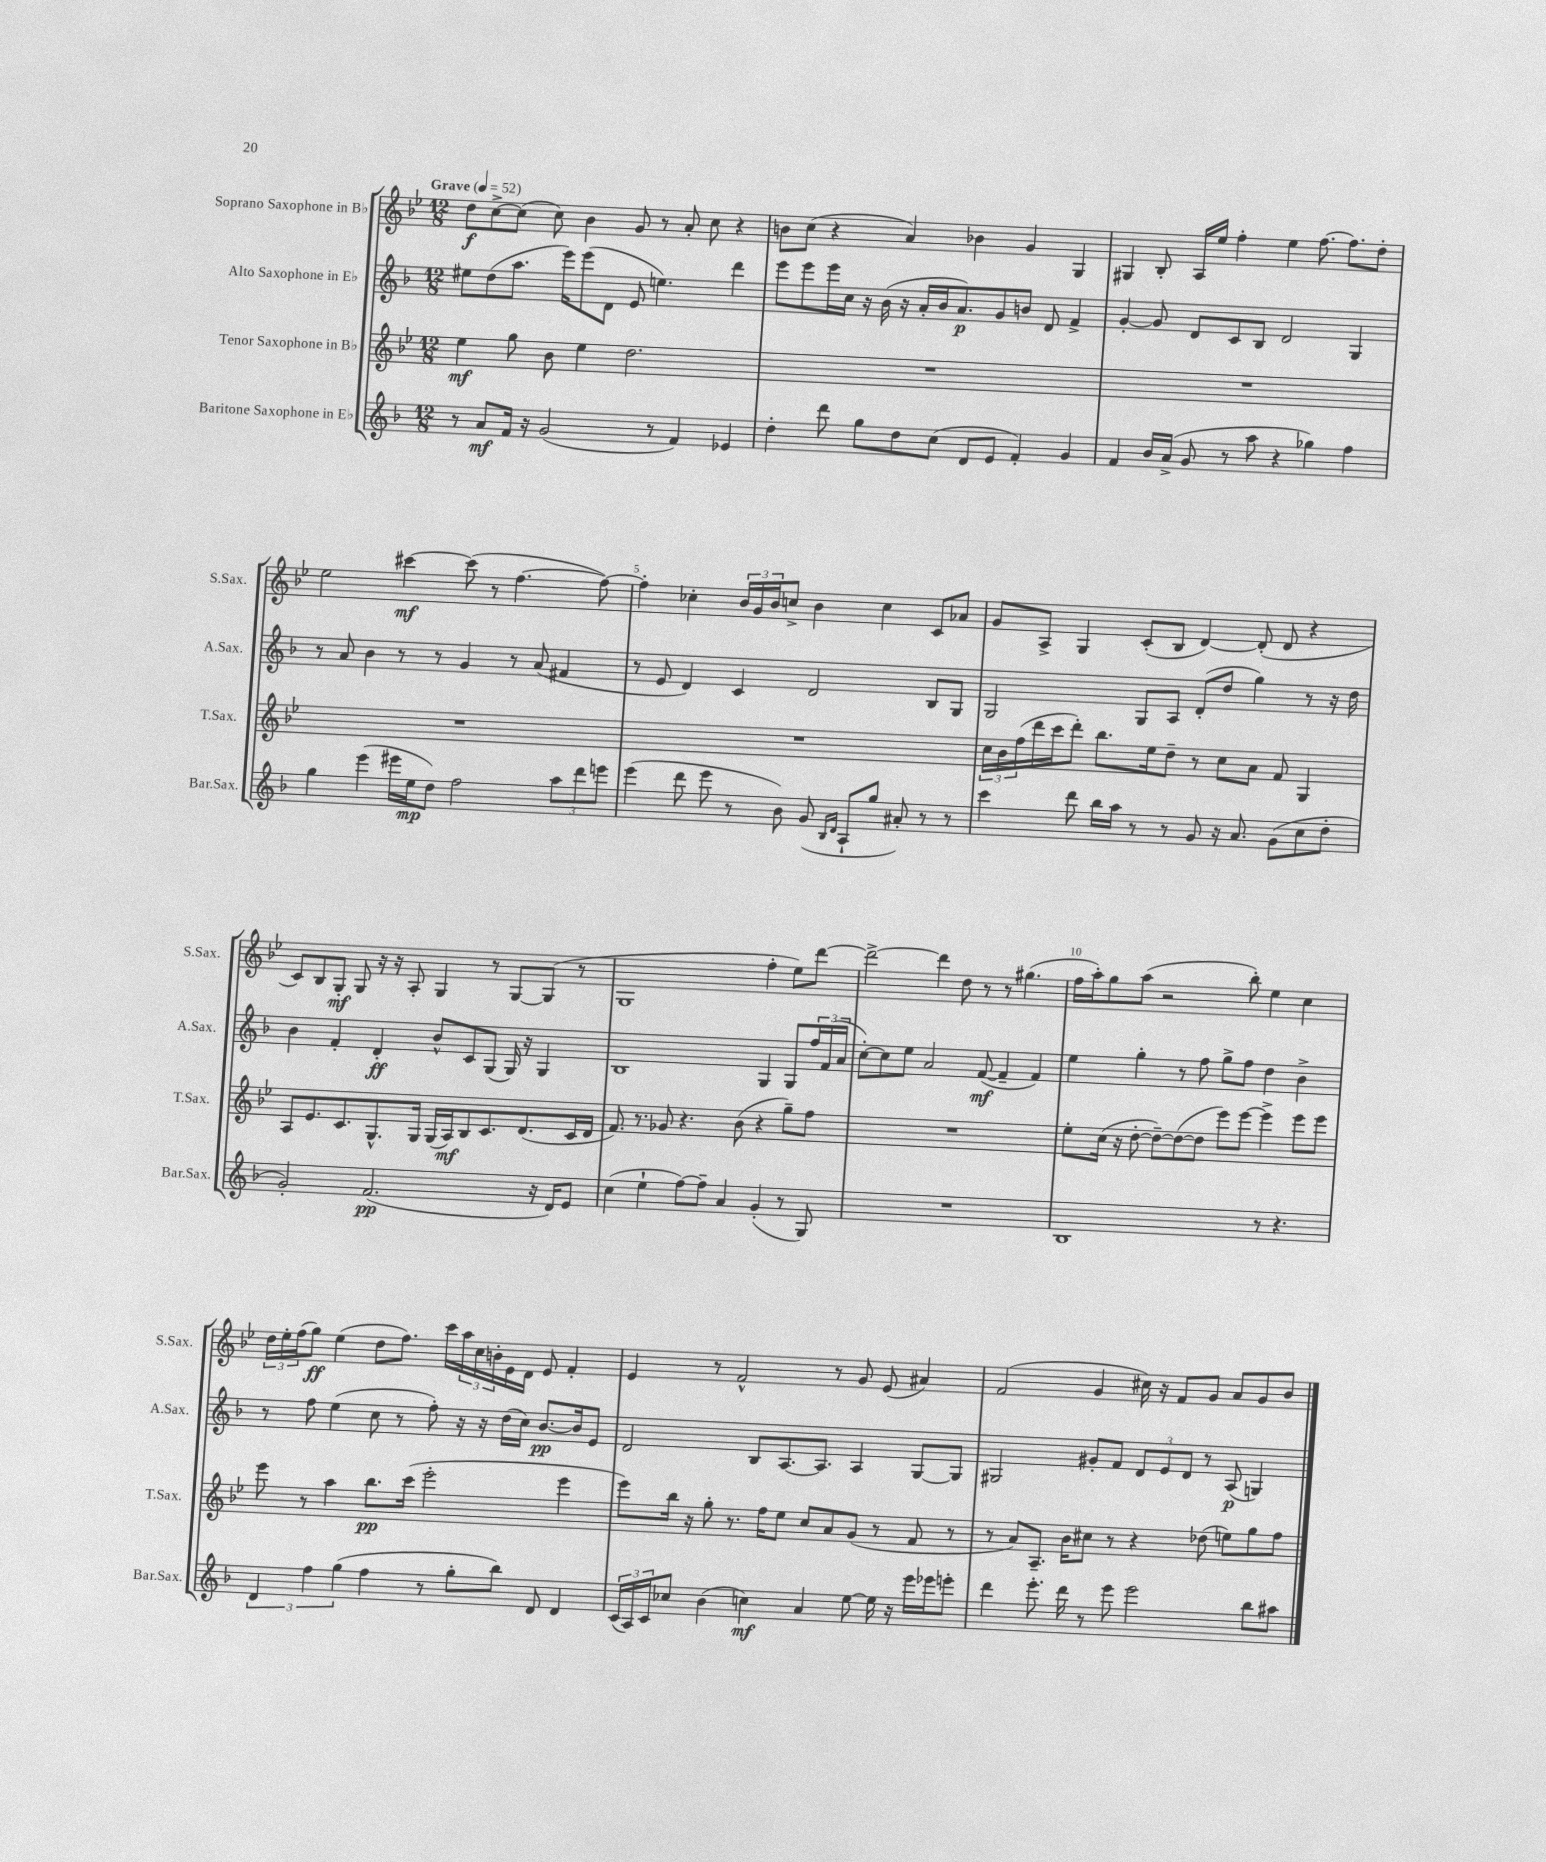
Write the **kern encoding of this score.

**kern	**kern	**kern	**kern
*staff4	*staff3	*staff2	*staff1
*clefG2	*clefG2	*clefG2	*clefG2
*k[b-]	*k[b-e-]	*k[b-]	*k[b-e-]
*M12/8	*M12/8	*M12/8	*M12/8
*MM52	*MM52	*MM52	*MM52
8r	4ee-	8ee#	8dd
8a	.	(8dd	[8cc^
16f	8gg	8.aa	(8cc]
16r	.	.	.
(2g	8b-	.	8cc)
.	.	16eee)	.
.	4ee-	(8eee	4b-
.	.	8d	.
.	2.dd	8e	8g
8r	.	4.ee)	8r
4f)	.	.	8a'
.	.	.	8cc
4e-	.	4ddd	4r
=	=	=	=
4dd'	1.r	8eee	8b
.	.	8eee	(8cc
8ddd	.	16eee	4r
.	.	16cc	.
8gg	.	16r	.
.	.	(16b-	.
8dd	.	16r	4a)
.	.	16a'	.
(8cc	.	16b-	.
.	.	8.a)	.
8d	.	.	4b-
8e	.	8g	.
4f')	.	8b	4g
.	.	8d	.
4g	.	4f^	4G
=	=	=	=
4f	1.r	[4g'	4G#
16b-	.	8g]	8B-'
(16a^	.	.	.
8g	.	8d	16A
.	.	.	16ee-
8r	.	8c	4ff'
8aa	.	8B-	.
4r	.	2d	4ee-
4gg-)	.	.	[8.ff
.	.	.	8.ff]
4ff	.	4G	.
.	.	.	8dd'
=	=	=	=
4gg	1.r	8r	2ee-
.	.	8a	.
(4eee	.	4b-	.
16eee#	.	8r	[4ccc#
16ee	.	.	.
8dd)	.	8r	.
2ff	.	4g	(8ccc#]
.	.	.	8r
.	.	8r	[4.ff
.	.	(8a	.
12aa	.	4f#	.
12ddd	.	.	.
.	.	.	8ff_)
12eee	.	.	.
=	=	=	=
(4eee	1.r	8r	4ff']
.	.	8e	.
8ddd	.	4d)	4cc-'
8eee	.	.	.
8r	.	4c	24b-
.	.	.	24g
.	.	.	24b-
8b-)	.	.	8cc^
(8g	.	2d	4b-
16qqB-	.	.	.
16qqd	.	.	.
8A`	.	.	.
8gg	.	.	4cc
8a#')	.	.	.
8r	.	8B-	8c
8r	.	8G	8a-
=	=	=	=
4ccc	24cc	2G	8g
.	24b-	.	.
.	(24ff	.	.
.	16ddd	.	8A^
.	16ccc	.	.
8ddd	8ddd')	.	4G
16bb-	8.bb-	.	.
16aa	.	.	.
8r	.	8G	(8c'
.	16ee-	.	.
8r	8dd~	8A	8B-
8g	8r	(8d'	[4d)
16r	8cc	8dd	.
8.a	.	.	.
.	8a	4gg)	(8d']
(8g	8f	.	8d
8cc	4G	8r	4r
8dd'	.	16r	.
.	.	16dd	.
=	=	=	=
2g')	8A	4b-	8c)
.	8.e-	.	8B-
.	.	4f'	8G'
.	8.c	.	.
.	.	.	8G
(2.f	8.G^^	4d'	16r
.	.	.	16r
.	.	.	8A'
.	16G	.	.
.	(16G	8b-^^	4G
.	16A)	.	.
.	8B-	8c	.
.	8.c	(8G	8r
.	.	16G)	[8G
.	(8.d	16r	.
16r	.	4G	(8G]
16d)	.	.	.
8e	16c	.	8r
.	16d	.	.
=	=	=	=
(4cc	8.f)	1B-	1G
.	8.r	.	.
4ee`	.	.	.
.	8g-	.	.
[8ff)	4.r	.	.
8ff~]	.	.	.
4a	.	.	.
.	(8b-	.	.
(4g'	4r	4G	4ff'
8r	8gg~)	8G	8ee-)
8G)	8ff	24ff	[8ddd
.	.	(24f	.
.	.	24a	.
=	=	=	=
1.r	1.r	[8cc')	2ddd^_
.	.	8cc]	.
.	.	8ee	.
.	.	2a	.
.	.	.	4ddd]
.	.	.	8dd
.	.	([8f	8r
.	.	4f~]	8r
.	.	.	(4.gg#
.	.	4f)	.
=	=	=	=
1B-	8ee-'	4ee	16ff
.	.	.	16aa')
.	(16cc	.	8gg
.	16r	.	.
.	[8dd'	4gg'	(8aa
.	8dd~_)	.	2r
.	(8dd_	8r	.
.	8dd]	8ff	.
.	8eee-)	8gg^	.
.	[8eee-	8ff	8bb-')
8r	4eee-^]	4dd	4ee-
4.r	.	.	.
.	8eee-	4b-^	4cc
.	8eee-	.	.
=	=	=	=
6d	8eee-	8r	24dd
.	.	.	24ee-'
.	.	.	(24ff
.	8r	8ff	8gg)
6ff	.	.	.
.	4aa	(4ee	(4ee-
(6gg	.	.	.
4ff	8.bb-	8cc	8dd
.	.	8r	8.ff)
.	(16ccc	.	.
8r	2eee-'	8ff')	.
.	.	.	16ccc
8gg'	.	16r	24aa
.	.	.	24cc
.	.	16r	.
.	.	.	24b'
8bb-)	.	(16dd	16e-
.	.	16cc)	16d
8d	.	[8.b-	8e-
4d	4eee-	.	4f'
.	.	16b-]	.
.	.	8e	.
=	=	=	=
(24c	8eee-)	2d	4e-
24A)	.	.	.
24c	.	.	.
8cc-	16bb-	.	.
.	16r	.	.
(4b-	8gg'	.	8r
.	8.r	.	2f^^
4cc)	.	8B-	.
.	16ff	.	.
.	8ee-	[8.A	.
4a	8cc	.	.
.	.	8.A]	.
.	8a	.	8r
[8ee	(8g	4A	8g
16ee]	8r	.	(8e-
16r	.	.	.
16eee	8f	[8G	4a#)
16eee-	.	.	.
8eee'	8r	8G]	.
=	=	=	=
4ddd	8r	2G#	(2f
.	8a)	.	.
8.eee'	8.A~	.	.
16ddd	16b-	.	.
8r	8cc#	8g#'	4g
8eee	8r	8f	.
2eee	4r	12d	16cc#)
.	.	.	16r
.	.	12e	.
.	.	.	8f
.	.	12d	.
.	(8dd-	8r	8g
.	8ee)	(8A	8a
8bb-	8gg	4G)	8g
8aa#	8ff	.	8b-
==	==	==	==
*-	*-	*-	*-
